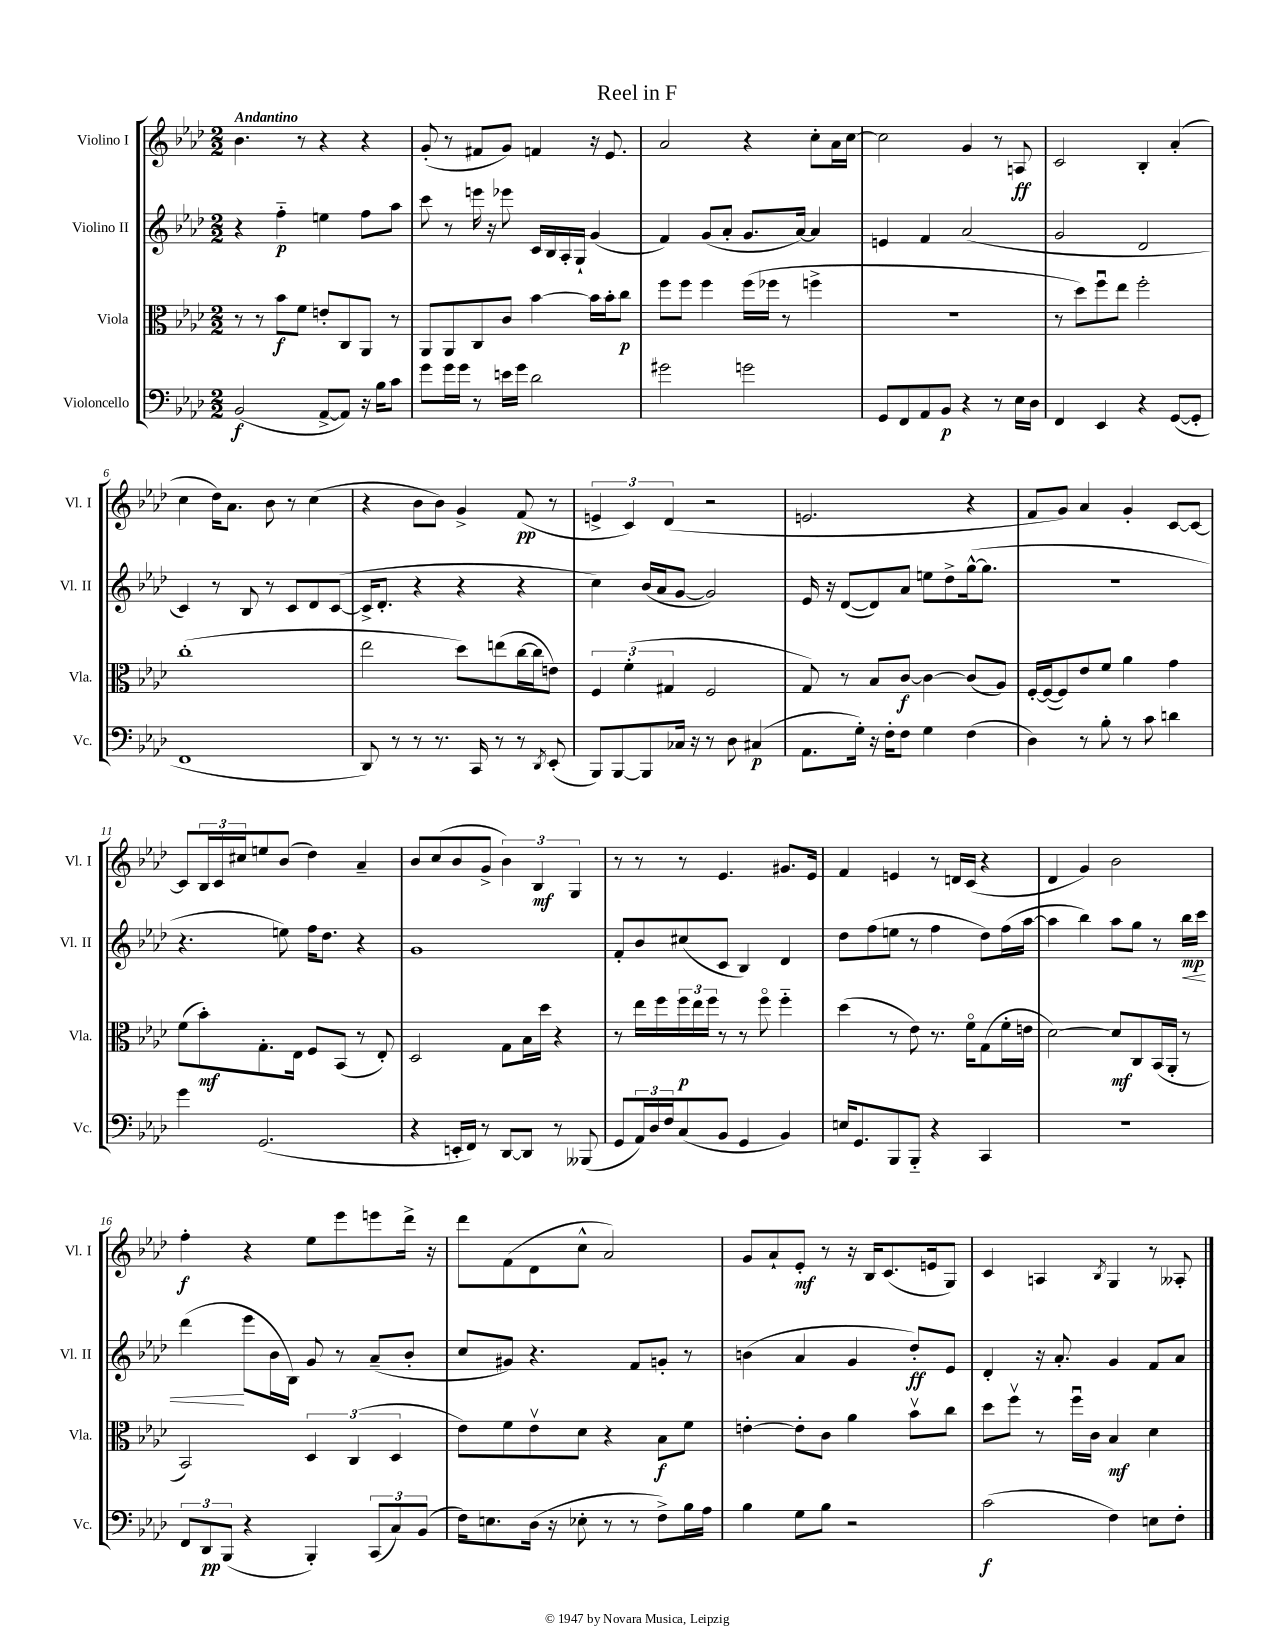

**kern	**dynam	**kern	**dynam	**kern	**dynam	**kern	**dynam
*part4	*part4	*part3	*part3	*part2	*part2	*part1	*part1
*staff4	*staff4	*staff3	*staff3	*staff2	*staff2	*staff1	*staff1
*I"Violoncello	*	*I"Viola	*	*I"Violino II	*	*I"Violino I	*
*I'Vc.	*	*I'Vla.	*	*I'Vl. II	*	*I'Vl. I	*
*clefF4	*	*clefC3	*	*clefG2	*	*clefG2	*
*k[b-e-a-d-]	*	*k[b-e-a-d-]	*	*k[b-e-a-d-]	*	*k[b-e-a-d-]	*
*M2/2	*	*M2/2	*	*M2/2	*	*M2/2	*
=1	=1	=1	=1	=1	=1	=1	=1
!	!	!	!	!	!	!LO:TX:a:B:t=Andantino	!
(2BB-/	f	8r	.	4r	.	4.b-\	.
.	.	8r	.	.	.	.	.
.	.	8b-\L	f	4ff\	p	.	.
.	.	8f\J	.	.	.	8r	.
[8AA-^/L	.	8en'/L	.	4een\	.	4r	.
8AA-/J])	.	8C/	.	.	.	.	.
16r	.	8AA-/J	.	8ff\L	.	4r	.
16B-\KL	.	.	.	.	.	.	.
8c\J	.	8r	.	8aa-\J	.	.	.
=2	=2	=2	=2	=2	=2	=2	=2
8g\L	.	8AA-/L	.	8ccc\	.	(8g'/	.
16g\L	.	8AA-/	.	8r	.	8r	.
16g\JJ	.	.	.	.	.	.	.
8r	.	8C/	.	16eeen\	.	8f#X/L	.
.	.	.	.	16r	.	.	.
16en\LL	.	8c/J	.	8eee-X\	.	8g/J)	.
16g\JJ	.	.	.	.	.	.	.
2d-\	.	[4b-\	.	16c/LL	.	4fn/	.
.	.	.	.	16B-/	.	.	.
.	.	.	.	16A-'/	.	.	.
.	.	.	.	16G`/JJ	.	.	.
.	.	16b-\LL]	.	(4g/	.	16r	.
.	.	16b-'\J	.	.	.	8.e-/	.
.	.	8cc\J	p	.	.	.	.
=3	=3	=3	=3	=3	=3	=3	=3
2g#X\	.	8ff\L	.	4f/)	.	2a-/	.
.	.	8ff\J	.	.	.	.	.
.	.	4ff\	.	(8g/L	.	.	.
.	.	.	.	8a-'/J	.	.	.
2gn\	.	(16ff\LL	.	8.g/L	.	4r	.
.	.	16ff-X\JJ	.	.	.	.	.
.	.	8r	.	.	.	.	.
.	.	.	.	[16a-/Jk)	.	.	.
.	.	4ffn^\	.	4a-/]	.	8cc'\L	.
.	.	.	.	.	.	16a-\L	.
.	.	.	.	.	.	[16cc\JJ	.
=4	=4	=4	=4	=4	=4	=4	=4
8GG/L	.	1r	.	4en/	.	2cc\]	.
8FF/	.	.	.	.	.	.	.
8AA-/	.	.	.	4f/	.	.	.
8BB-/J	p	.	.	.	.	.	.
4r	.	.	.	(2a-/	.	4g/	.
8r	.	.	.	.	.	8r	.
16E-\LL	.	.	.	.	.	8An/	ff
16D-\JJ	.	.	.	.	.	.	.
=5	=5	=5	=5	=5	=5	=5	=5
4FF/	.	8r	.	2g/	.	2c/	.
.	.	8dd-\L)	.	.	.	.	.
4EE-/	.	8ffu\	.	.	.	.	.
.	.	8ee-\J	.	.	.	.	.
4r	.	2ff'\	.	2d-/	.	4B-'/	.
([8GG/L	.	.	.	.	.	(4a-'/	.
8GG'/J]	.	.	.	.	.	.	.
!!LO:LB:g=z
=6	=6	=6	=6	=6	=6	=6	=6
1FF	.	(1cc'	.	4c/)	.	4cc\	.
.	.	.	.	8r	.	16dd-\KL)	.
.	.	.	.	.	.	8.a-\J	.
.	.	.	.	8B-/	.	.	.
.	.	.	.	8r	.	8b-\	.
.	.	.	.	8c/L	.	8r	.
.	.	.	.	8d-/	.	(4cc\	.
.	.	.	.	([8c/J	.	.	.
=7	=7	=7	=7	=7	=7	=7	=7
8DD-/)	.	2ee-\	.	16c^/KL]	.	4r	.
.	.	.	.	8.d-'/J	.	.	.
8r	.	.	.	.	.	.	.
8r	.	.	.	4r	.	8b-\L	.
8.r	.	.	.	.	.	8b-\J)	.
.	.	8dd-\L)	.	4r	.	4g^/	.
16CC/	.	.	.	.	.	.	.
8r	.	(8een\	.	.	.	.	.
8r	.	[16cc\L	.	4r	.	(8f/	pp
.	.	16cc\J]	.	.	.	.	.
8qDD-/	.	.	.	.	.	.	.
(8EE-'/	.	8en\J)	.	.	.	8r	.
=8	=8	=8	=8	=8	=8	=8	=8
8BBB-/L)	.	6F/	.	4cc\)	.	6en^/	.
[8BBB-/	.	.	.	.	.	.	.
.	.	(6f'\	.	.	.	6c/)	.
8BBB-/]	.	.	.	(16b-/LL	.	.	.
.	.	.	.	16a-/J	.	.	.
.	.	6G#X/	.	.	.	(6d-/	.
16C-X/Jk	.	.	.	[8g/J	.	.	.
16r	.	.	.	.	.	.	.
8r	.	2F/	.	2g/])	.	2r	.
8D-\	.	.	.	.	.	.	.
(4C#X/	p	.	.	.	.	.	.
=9	=9	=9	=9	=9	=9	=9	=9
8.AA-\L	.	8G/)	.	16e-/	.	2.en/	.
.	.	.	.	16r	.	.	.
.	.	8r	.	([8d-/L	.	.	.
16G'\Jk)	.	.	.	.	.	.	.
16r	.	8B-/L	.	8d-/])	.	.	.
16F'\KL	.	.	.	.	.	.	.
8F\J	.	[8c/J	f	8a-/J	.	.	.
4G\	.	4c\_	.	8een\L	.	.	.
.	.	.	.	8dd-^\	.	.	.
(4F\	.	(8c/L]	.	([16gg^^\k	.	4r	.
.	.	.	.	8.gg\J]	.	.	.
.	.	8A-/J)	.	.	.	.	.
=10	=10	=10	=10	=10	=10	=10	=10
4D-\)	.	[16F'/LL	.	1r	.	8f/L	.
.	.	(16F/J_	.	.	.	.	.
.	.	8F/])	.	.	.	8g/J)	.
8r	.	8e-/	.	.	.	4a-/	.
8B-'\	.	8f/J	.	.	.	.	.
8r	.	4a-\	.	.	.	4g'/	.
8c\	.	.	.	.	.	.	.
4dn\	.	4g\	.	.	.	[8c/L	.
.	.	.	.	.	.	8c/J_	.
!!LO:LB:g=z
=11	=11	=11	=11	=11	=11	=11	=11
4g\	.	(8f\L	.	4.r	.	8c/L]	.
.	.	8b-'\)	mf	.	.	24B-/L	.
.	.	.	.	.	.	24c/	.
.	.	.	.	.	.	24cc#X/J	.
(2.GG/	.	8.G'\	.	.	.	8een/	.
.	.	.	.	8een\)	.	(8b-/J	.
.	.	16E-\Jk	.	.	.	.	.
.	.	8F/L	.	16ff\KL	.	4dd-\)	.
.	.	.	.	8.dd-\J	.	.	.
.	.	(8BB-/J	.	.	.	.	.
.	.	8r	.	4r	.	4a-~/	.
.	.	8E-'/)	.	.	.	.	.
=12	=12	=12	=12	=12	=12	=12	=12
4r	.	2D-/	.	1g	.	8b-/L	.
.	.	.	.	.	.	(8cc/	.
16EEn'/LL	.	.	.	.	.	8b-/	.
16FF/JJ)	.	.	.	.	.	.	.
8r	.	.	.	.	.	8g^/J	.
[8DD-/L	.	8G\L	.	.	.	6b-\)	.
8DD-/J]	.	16B-\L	.	.	.	.	.
.	.	.	.	.	.	6B-/	mf
.	.	16dd-\JJ	.	.	.	.	.
8r	.	4r	.	.	.	.	.
.	.	.	.	.	.	6G/	.
(8BBB--X/	.	.	.	.	.	.	.
=13	=13	=13	=13	=13	=13	=13	=13
8GG/L	.	8r	.	8f'/L	.	8r	.
24AA-/L)	.	16ee-\LL	.	8b-/	.	8r	.
24D-/	.	.	.	.	.	.	.
.	.	16ff\	.	.	.	.	.
24F/J	.	.	.	.	.	.	.
(8C/	.	24ff\	p	(8cc#X/	.	8r	.
.	.	24ee-\	.	.	.	.	.
.	.	24ff\JJ	.	.	.	.	.
8BB-/J	.	8r	.	8c/J	.	4.e-/	.
4GG/	.	8r	.	4B-/)	.	.	.
.	.	8ff\	.	.	.	.	.
4BB-/)	.	4ff\	.	4d-/	.	8.g#X/L	.
.	.	.	.	.	.	16e-/Jk	.
=14	=14	=14	=14	=14	=14	=14	=14
16En/KL	.	(4dd-\	.	8dd-\L	.	4f/	.
8.GG/	.	.	.	.	.	.	.
.	.	.	.	(8ff\	.	.	.
8BBB-/	.	8r	.	8een\J	.	4en/	.
8BBB-/J	.	8e-\)	.	8r	.	.	.
4r	.	8.r	.	4ff\	.	8r	.
.	.	.	.	.	.	16dn/LL	.
.	.	16f\KL	.	.	.	(16c/JJ	.
4CC/	.	(8G\	.	8dd-\L)	.	4r	.
.	.	16f'\L	.	(16ff\L	.	.	.
.	.	16en\JJ	.	[16aa-\JJ	.	.	.
=15	=15	=15	=15	=15	=15	=15	=15
1r	.	[2d-\)	.	4aa-\]	.	4d-/	.
.	.	.	.	4bb-\)	.	4g/)	.
.	.	8d-/L]	mf	8aa-\L	.	2b-\	.
.	.	8C/	.	8gg\J	.	.	.
.	.	(16BB-/L	.	8r	.	.	.
.	.	16AA-'/JJ	.	.	.	.	.
!	!	!	!	!	!LO:HP:b	!	!
.	.	8r	.	16bb-\LL	< mp	.	.
.	.	.	.	16ccc\JJ	.	.	.
!!LO:LB:g=z
=16	=16	=16	=16	=16	=16	=16	=16
12FF/L	.	2BB-/)	.	(4ddd-\	.	4ff'\	f
12DD-/	pp	.	.	.	.	.	.
(12BBB-/J	.	.	.	.	.	.	.
4r	.	.	.	8eee-\L	[	4r	.
.	.	.	.	16b-\L	.	.	.
.	.	.	.	16B-\JJ)	.	.	.
4BBB-'/)	.	6D-/	.	8g/	.	8ee-\L	.
.	.	.	.	8r	.	8eee-\	.
.	.	(6C/	.	.	.	.	.
(12CC/L	.	.	.	(8a-~/L	.	8eeen\	.
12C/)	.	6D-/	.	.	.	.	.
.	.	.	.	8b-'/J	.	16ddd-^\Jk	.
(12BB-/J	.	.	.	.	.	.	.
.	.	.	.	.	.	16r	.
=17	=17	=17	=17	=17	=17	=17	=17
16F\KL)	.	8e-\L)	.	8cc/L	.	8ddd-\L	.
8.En\	.	.	.	.	.	.	.
.	.	8f\	.	8g#X/J)	.	(8f\	.
(16D-\Jk	.	8e-v\	.	4.r	.	8d-\	.
16r	.	.	.	.	.	.	.
8E-X'\	.	8d-\J	.	.	.	8cc^^\J	.
8r	.	4r	.	.	.	2a-/)	.
8r	.	.	.	8f/L	.	.	.
8F^\L)	.	8B-\L	f	8gn'/J	.	.	.
16B-\L	.	8f\J	.	8r	.	.	.
16A-\JJ	.	.	.	.	.	.	.
=18	=18	=18	=18	=18	=18	=18	=18
4B-\	.	[4en'\	.	(4bn\	.	8g/L	.
.	.	.	.	.	.	8a-`/	.
8G\L	.	8e'\L]	.	4a-/	.	8e-'/J	mf
8B-\J	.	8c\J	.	.	.	8r	.
2r	.	4a-\	.	4g/	.	16r	.
.	.	.	.	.	.	16B-/KL	.
.	.	.	.	.	.	(8.c/	.
.	.	8b-v\L	.	8dd-'/L)	ff	.	.
.	.	.	.	.	.	16en/k	.
.	.	8cc\J	.	8e-/J	.	8G/J)	.
=19	=19	=19	=19	=19	=19	=19	=19
(2c\	f	8dd-\L	.	4d-'/	.	4c/	.
.	.	8ffv\J	.	.	.	.	.
.	.	8r	.	16r	.	4An/	.
.	.	.	.	8.a-'/	.	.	.
.	.	16ffu\LL	.	.	.	.	.
.	.	16c\JJ	.	.	.	.	.
.	.	.	.	.	.	8qB-/	.
4F\)	.	4B-/	mf	4g/	.	4G/	.
8En\L	.	4d-\	.	8f/L	.	8r	.
8F'\J	.	.	.	8a-/J	.	8A--X'/	.
==	==	==	==	==	==	==	==
*-	*-	*-	*-	*-	*-	*-	*-
